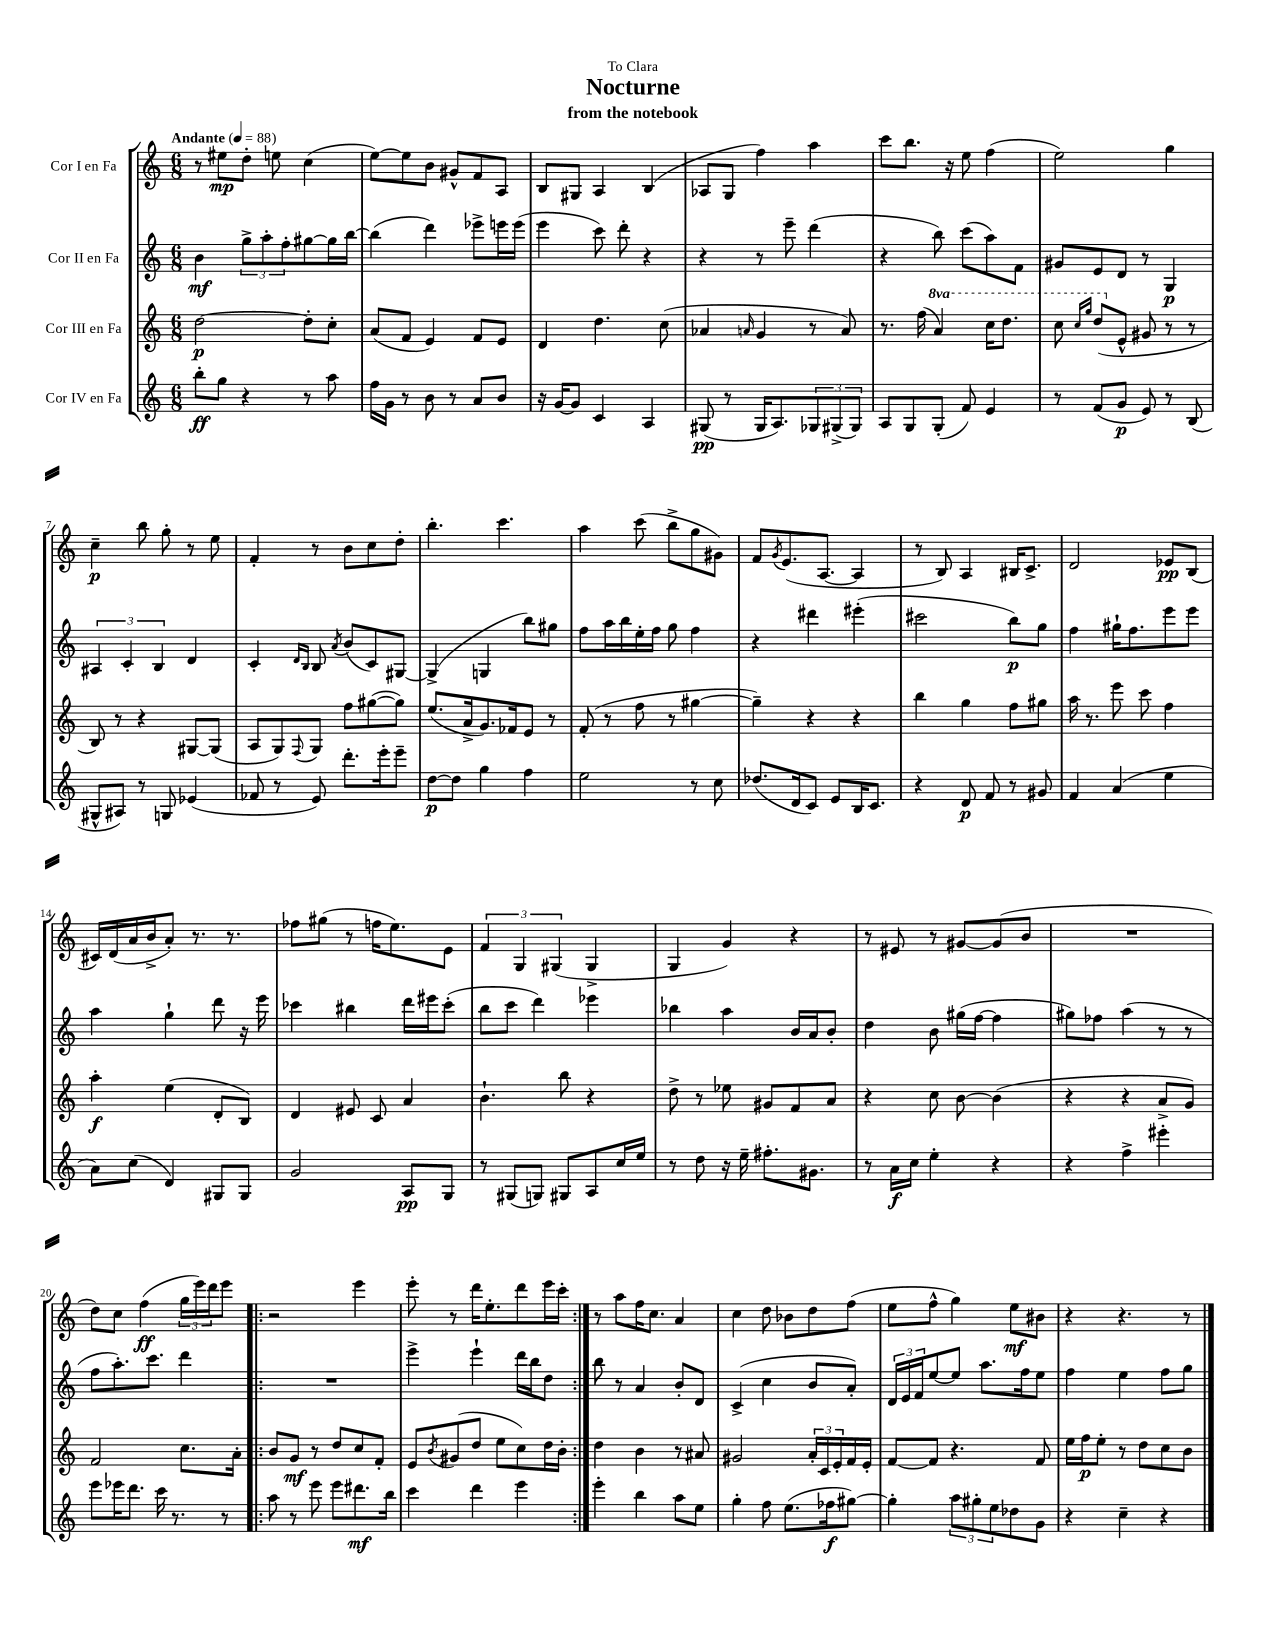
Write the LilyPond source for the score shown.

\header { title = "Nocturne" subtitle = "from the notebook" dedication = "To Clara" }
<<
\new StaffGroup <<
\new Staff = "s0" \with { instrumentName = "Cor I en Fa" } {
    \clef treble \key c \major \numericTimeSignature \time 6/8 \tempo "Andante" 4 = 88
    r8 eis''8\mp d''8-. e''8 c''4( |
    e''8~) e''8 b'8 gis'8-^ f'8 a8 |
    b8 gis8 a4 b4( |
    aes8 g8 f''4) a''4 |
    c'''8 b''8. r16 e''8 f''4( |
    e''2) g''4 |
    c''4--\p b''8 g''8-. r8 e''8 |
    f'4-. r8 b'8 c''8 d''8-. |
    b''4.-. c'''4. |
    a''4 c'''8( b''8-> g''8 gis'8) |
    f'8 \acciaccatura { g'8 } e'8.( a8.~ a4 |
    r8 b8) a4 bis16 c'8.-> |
    d'2 ees'8\pp b8( |
    cis'16) d'16( a'16 b'16-> a'8-.) r8. r8. |
    fes''8 gis''8( r8 f''16 e''8.) e'8 |
    \tuplet 3/2 { f'4 g4 gis4( } gis4-> |
    g4 g'4) r4 |
    r8 eis'8 r8 gis'8~ gis'8( b'8 |
    R2. |
    d''8) c''8 f''4\ff( \tuplet 3/2 { g''16 e'''16) d'''16 } e'''8 |
    \repeat volta 2 { r2 e'''4 |
    e'''8-. r8 d'''16 e''8.-. d'''8 e'''16 c'''16-. | }
    r8 a''8 f''16 c''8. a'4 |
    c''4 d''8 bes'8 d''8 f''8( |
    e''8 f''8-^ g''4) e''8\mf bis'8 |
    r4 r4. r8 \bar "|." |
}
\new Staff = "s1" \with { instrumentName = "Cor II en Fa" } {
    \clef treble \key c \major \numericTimeSignature \time 6/8
    b'4\mf \tuplet 3/2 { g''8-> a''8-. f''8-. } gis''8~ gis''16 b''16~ |
    b''4( d'''4) ees'''8-> e'''16 e'''16( |
    e'''4 c'''8) d'''8-. r4 |
    r4 r8 e'''8-- d'''4( |
    r4 b''8) c'''8( a''8) f'8 |
    gis'8 e'8 d'8 r8 g4\p |
    \tuplet 3/2 { ais4 c'4-. b4 } d'4 |
    c'4-. \grace { d'16 b16 } b8 \acciaccatura { a'8 } b'8( c'8) gis8~ |
    gis4->( g4 b''8) gis''8 |
    f''8 a''16 b''16 e''16-. f''16 g''8 f''4 |
    r4 dis'''4 eis'''4-.( |
    cis'''2 b''8\p) g''8 |
    f''4 gis''16-! f''8. e'''8 e'''8 |
    a''4 g''4-! d'''8 r16 e'''16 |
    ces'''4 bis''4 d'''16 eis'''16 ces'''8-.( |
    b''8 c'''8 d'''4) ees'''4 |
    bes''4 a''4 b'16 a'16 b'8-. |
    d''4 b'8 gis''16( f''16~ f''4 |
    gis''8) fes''8 a''4( r8 r8 |
    f''8 a''8.-.) c'''8. d'''4 |
    \repeat volta 2 { R2. |
    e'''4-> e'''4-! d'''16 b''16 d''8 | }
    b''8 r8 a'4 b'8-. d'8 |
    c'4->( c''4 b'8 a'8-.) |
    \tuplet 3/2 { d'16 e'16 f'16 } e''8~ e''8 a''8. f''16 e''8 |
    f''4 e''4 f''8 g''8 \bar "|." |
}
\new Staff = "s2" \with { instrumentName = "Cor III en Fa" } {
    \clef treble \key c \major \numericTimeSignature \time 6/8 \set Staff.ottavationMarkups = #ottavation-simple-ordinals
    d''2~\p d''8-. c''8-. |
    a'8( f'8 e'4) f'8 e'8 |
    d'4 d''4. c''8( |
    aes'4 \grace { a'16 } g'4 r8 a'8) |
    r8. f''16( \ottava #1 a''4) c'''16 d'''8. |
    c'''8 \grace { c'''16 g'''16 } d'''8( \ottava #0 e'8-^ gis'8 r8 r8 |
    b8) r8 r4 gis8~ gis8( |
    a8 g8) \appoggiatura { f8 } g8 f''8 gis''8~( gis''8) |
    e''8.( a'16-> g'8.) fes'16 e'8 r8 |
    f'8-.( r8 f''8 r8 gis''4~ |
    gis''4--) r4 r4 |
    b''4 g''4 f''8 gis''8 |
    a''16 r8. e'''8 c'''8 f''4 |
    a''4-.\f e''4( d'8-. b8) |
    d'4 eis'8 c'8 a'4 |
    b'4.-! b''8 r4 |
    d''8-> r8 ees''8 gis'8 f'8 a'8 |
    r4 c''8 b'8~ b'4( |
    r4 r4 a'8-> g'8) |
    f'2 c''8. a'16-. |
    \repeat volta 2 { b'8 g'8\mf r8 d''8 c''8 f'8-. |
    e'8 \acciaccatura { b'8 } gis'8( d''8 e''8 c''8) d''16 b'16-. | }
    d''4 b'4 r8 ais'8 |
    gis'2 \tuplet 3/2 { a'16-. c'16 e'16-. } f'16 e'16-. |
    f'8~ f'8 r4. f'8 |
    e''16 f''16\p e''8-. r8 d''8 c''8 b'8 \bar "|." |
}
\new Staff = "s3" \with { instrumentName = "Cor IV en Fa" } {
    \clef treble \key c \major \numericTimeSignature \time 6/8
    b''8-.\ff g''8 r4 r8 a''8 |
    f''16 g'16 r8 b'8 r8 a'8 b'8 |
    r16 g'16~ g'8 c'4 a4 |
    gis8\pp( r8 gis16 a8.) \tuplet 3/2 { ges8 gis8->( gis8) } |
    a8 g8 g8-.( f'8) e'4 |
    r8 f'8( g'8\p e'8) r8 b8( |
    gis8-^ ais8) r8 g8 ees'4( |
    fes'8 r8 e'8) d'''8.-. e'''16-. e'''8-- |
    d''8~\p d''8 g''4 f''4 |
    e''2 r8 c''8 |
    des''8.( d'16 c'8) e'8 b16 c'8. |
    r4 d'8\p f'8 r8 gis'8 |
    f'4 a'4( e''4 |
    a'8) c''8( d'4) gis8 gis8 |
    g'2 a8\pp g8 |
    r8 gis8( g8) gis8 a8 c''16 e''16 |
    r8 d''8 r16 e''16-- fis''8.-. gis'8. |
    r8 a'16\f c''16 e''4-. r4 |
    r4 f''4-> eis'''4-. |
    e'''8 ees'''16 d'''8. c'''16 r8. r8 |
    \repeat volta 2 { a''8 r8 e'''8 e'''8 dis'''8.\mf b''16 |
    c'''4 d'''4 e'''4 | }
    e'''4-. b''4 a''8 e''8 |
    g''4-. f''8 e''8.( fes''16\f gis''8~) |
    gis''4-. \tuplet 3/2 { a''8 gis''8-. e''8 } des''8 g'8 |
    r4 c''4-- r4 \bar "|." |
}
>>
>>
